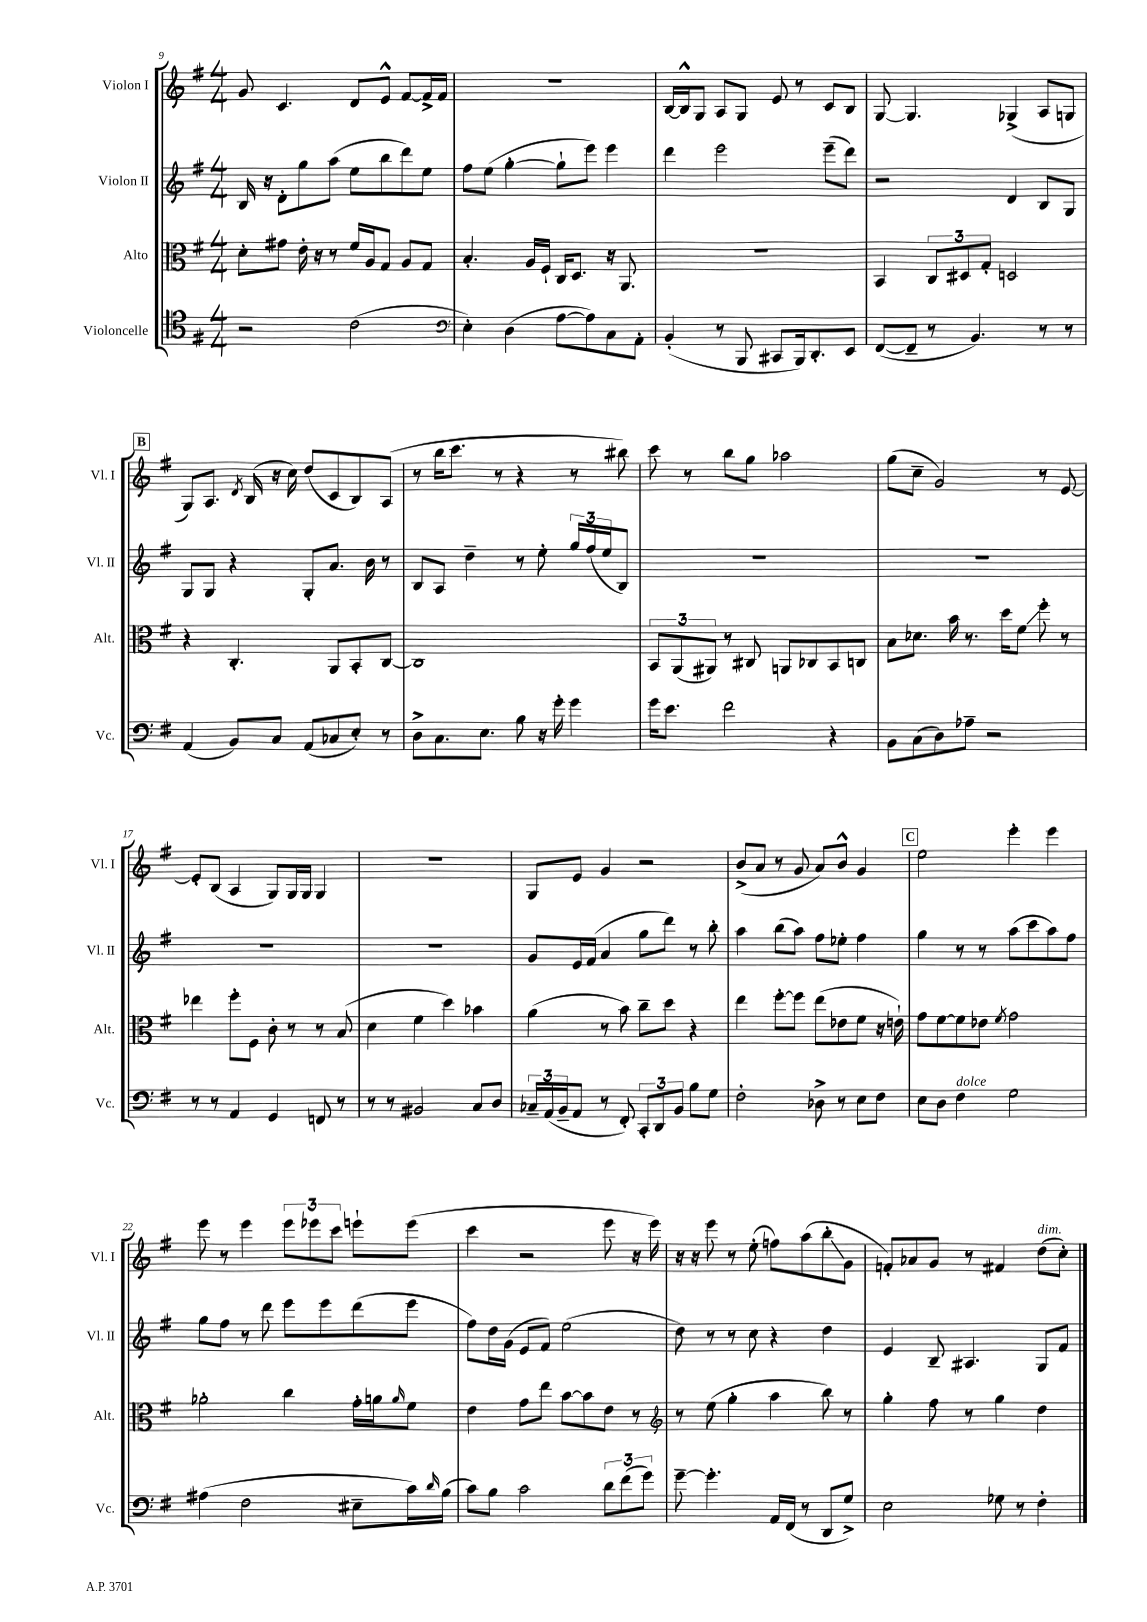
<<
\new StaffGroup <<
\new Staff = "s0" \with { instrumentName = "Violon I" shortInstrumentName = "Vl. I" } {
    \clef treble \key g \major \numericTimeSignature \time 4/4
    g'8 c'4. d'8 e'8-^ fis'8~ fis'16-> fis'16 |
    R1 |
    b16~ b16-^ g8 a8 g8 e'8 r8 c'8 b8 |
    g8~ g4. ges4->( a8 g8 |
    \mark \markup { \box "B" } g8) a8. \acciaccatura { d'8 } b16( r16 c''16) d''8( c'8 b8) a8( |
    r8 b''16 c'''8. r8 r4 r8 bis''8) |
    c'''8 r8 b''8 g''8 aes''2 |
    g''8( c''8-- g'2) r8 e'8~ |
    e'8-. b8( a4 g8) g16 g16 g4 |
    R1 |
    g8 e'8 g'4 r2 |
    b'8->( a'8 r8 g'8 a'8) b'8-^ g'4 |
    \mark \markup { \box "C" } e''2 e'''4-. e'''4 |
    e'''8 r8 e'''4 \tuplet 3/2 { e'''8 ees'''8 c'''8 } e'''8-! e'''8( |
    c'''4 r2 e'''8 r16 e'''16) |
    r16 r16 e'''8 r8 e''8-.( f''8) a''8( b''8-.\glissando g'8 |
    f'8-.) aes'8 g'8 r8 fis'4 d''8^\markup { \italic "dim." }( c''8-.) \bar "|." |
}
\new Staff = "s1" \with { instrumentName = "Violon II" shortInstrumentName = "Vl. II" } {
    \clef treble \key g \major \numericTimeSignature \time 4/4
    b16 r16 d'8-. g''8 a''8( e''8 b''8 d'''8) e''8 |
    fis''8 e''8( g''4~-. g''8-! e'''8) e'''4 |
    d'''4 e'''2 e'''8--( d'''8) |
    r2 d'4 b8 g8 |
    \mark \markup { \box "B" } g8 g8 r4 g8-. a'8. b'16 r8 |
    b8 a8 d''4-- r8 e''8-. \tuplet 3/2 { g''16 fis''16( e''16 } b8) |
    R1 |
    R1 |
    R1 |
    R1 |
    g'8 e'16 fis'16( a'4 g''8 d'''8) r8 b''8-. |
    a''4 b''8( a''8) fis''8 ees''8-. fis''4 |
    \mark \markup { \box "C" } g''4 r8 r8 a''8( c'''8 a''8) fis''8 |
    g''8 fis''8 r8 d'''8 e'''8 e'''8 d'''8( e'''8 |
    fis''8) d''16 g'16( e'8 fis'8) e''2( |
    d''8) r8 r8 c''8 r4 d''4 |
    e'4 b8-- ais4. g8 fis'8 \bar "|." |
}
\new Staff = "s2" \with { instrumentName = "Alto" shortInstrumentName = "Alt." } {
    \clef alto \key g \major \numericTimeSignature \time 4/4
    d'8-. gis'8 e'16-. r16 r8 fis'16 a16 g8 a8 g8 |
    b4.-. a16 fis16-! c16 d8. r16 a,8. |
    R1 |
    b,4 \tuplet 3/2 { c8 dis8 g8-. } d2 |
    \mark \markup { \box "B" } r4 c4.-. a,8 b,8-. c8~ |
    c1 |
    \tuplet 3/2 { b,8 a,8( ais,8) } r8 cis8 a,8 ces8 b,8 c8 |
    b8 des'8. b'16 r8. d''16 fis'8\glissando fis''8-. r8 |
    ees''4 fis''8-. fis8 c'8-. r8 r8 b8( |
    d'4 fis'4 d''4) bes'4 |
    a'4( r8 b'8) c''8-- d''8 r4 |
    e''4 fis''8~-. fis''8 e''8( ees'8 fis'8 r16 e'16-!) |
    \mark \markup { \box "C" } g'8 fis'8~ fis'8 ees'8 \acciaccatura { fis'8 } g'2 |
    aes'2-. c''4 g'16-. a'16 \grace { a'16 } fis'8 |
    e'4 g'8 e''8 b'8~ b'8 e'8 r8 |
    \clef treble r8 e''8( g''4-. a''4 b''8) r8 |
    g''4-. fis''8 r8 g''4 d''4 \bar "|." |
}
\new Staff = "s3" \with { instrumentName = "Violoncelle" shortInstrumentName = "Vc." } {
    \clef tenor \key g \major \numericTimeSignature \time 4/4
    r2 c'2( |
    \clef bass e4-.) d4( a8~ a8) c8 a,8-. |
    b,4-.( r8 b,,8 cis,8 b,,16) d,8.-. e,8 |
    fis,8~( fis,8-- r8 b,4.) r8 r8 |
    \mark \markup { \box "B" } a,4( b,8) c8 a,8( ces8 e8-.) r8 |
    d8-> c8. e8. b8 r16 g'16-. g'4 |
    g'16 e'8. fis'2 r4 |
    b,8 c8( d8) aes8-- r2 |
    r8 r8 a,4 g,4 f,8 r8 |
    r8 r8 bis,2 c8 d8 |
    \tuplet 3/2 { ces16-- a,16( b,16-- } a,8 r8 fis,8-.) \tuplet 3/2 { c,8-. d,8 b,8 } b8 g8 |
    fis2-. des8-> r8 e8 fis8 |
    \mark \markup { \box "C" } e8 d8 fis4^\markup { \italic "dolce" } g2 |
    ais4( fis2 eis8-- c'16) \grace { d'16 } b16( |
    c'8) b8 c'2 \tuplet 3/2 { d'8 fis'8( g'8) } |
    g'8~-- g'4.-. a,16 fis,16( r8 d,8 g8->) |
    e2 ges8 r8 fis4-. \bar "|." |
}
>>
>>
\layout { \context { \Score currentBarNumber = #9 } }
